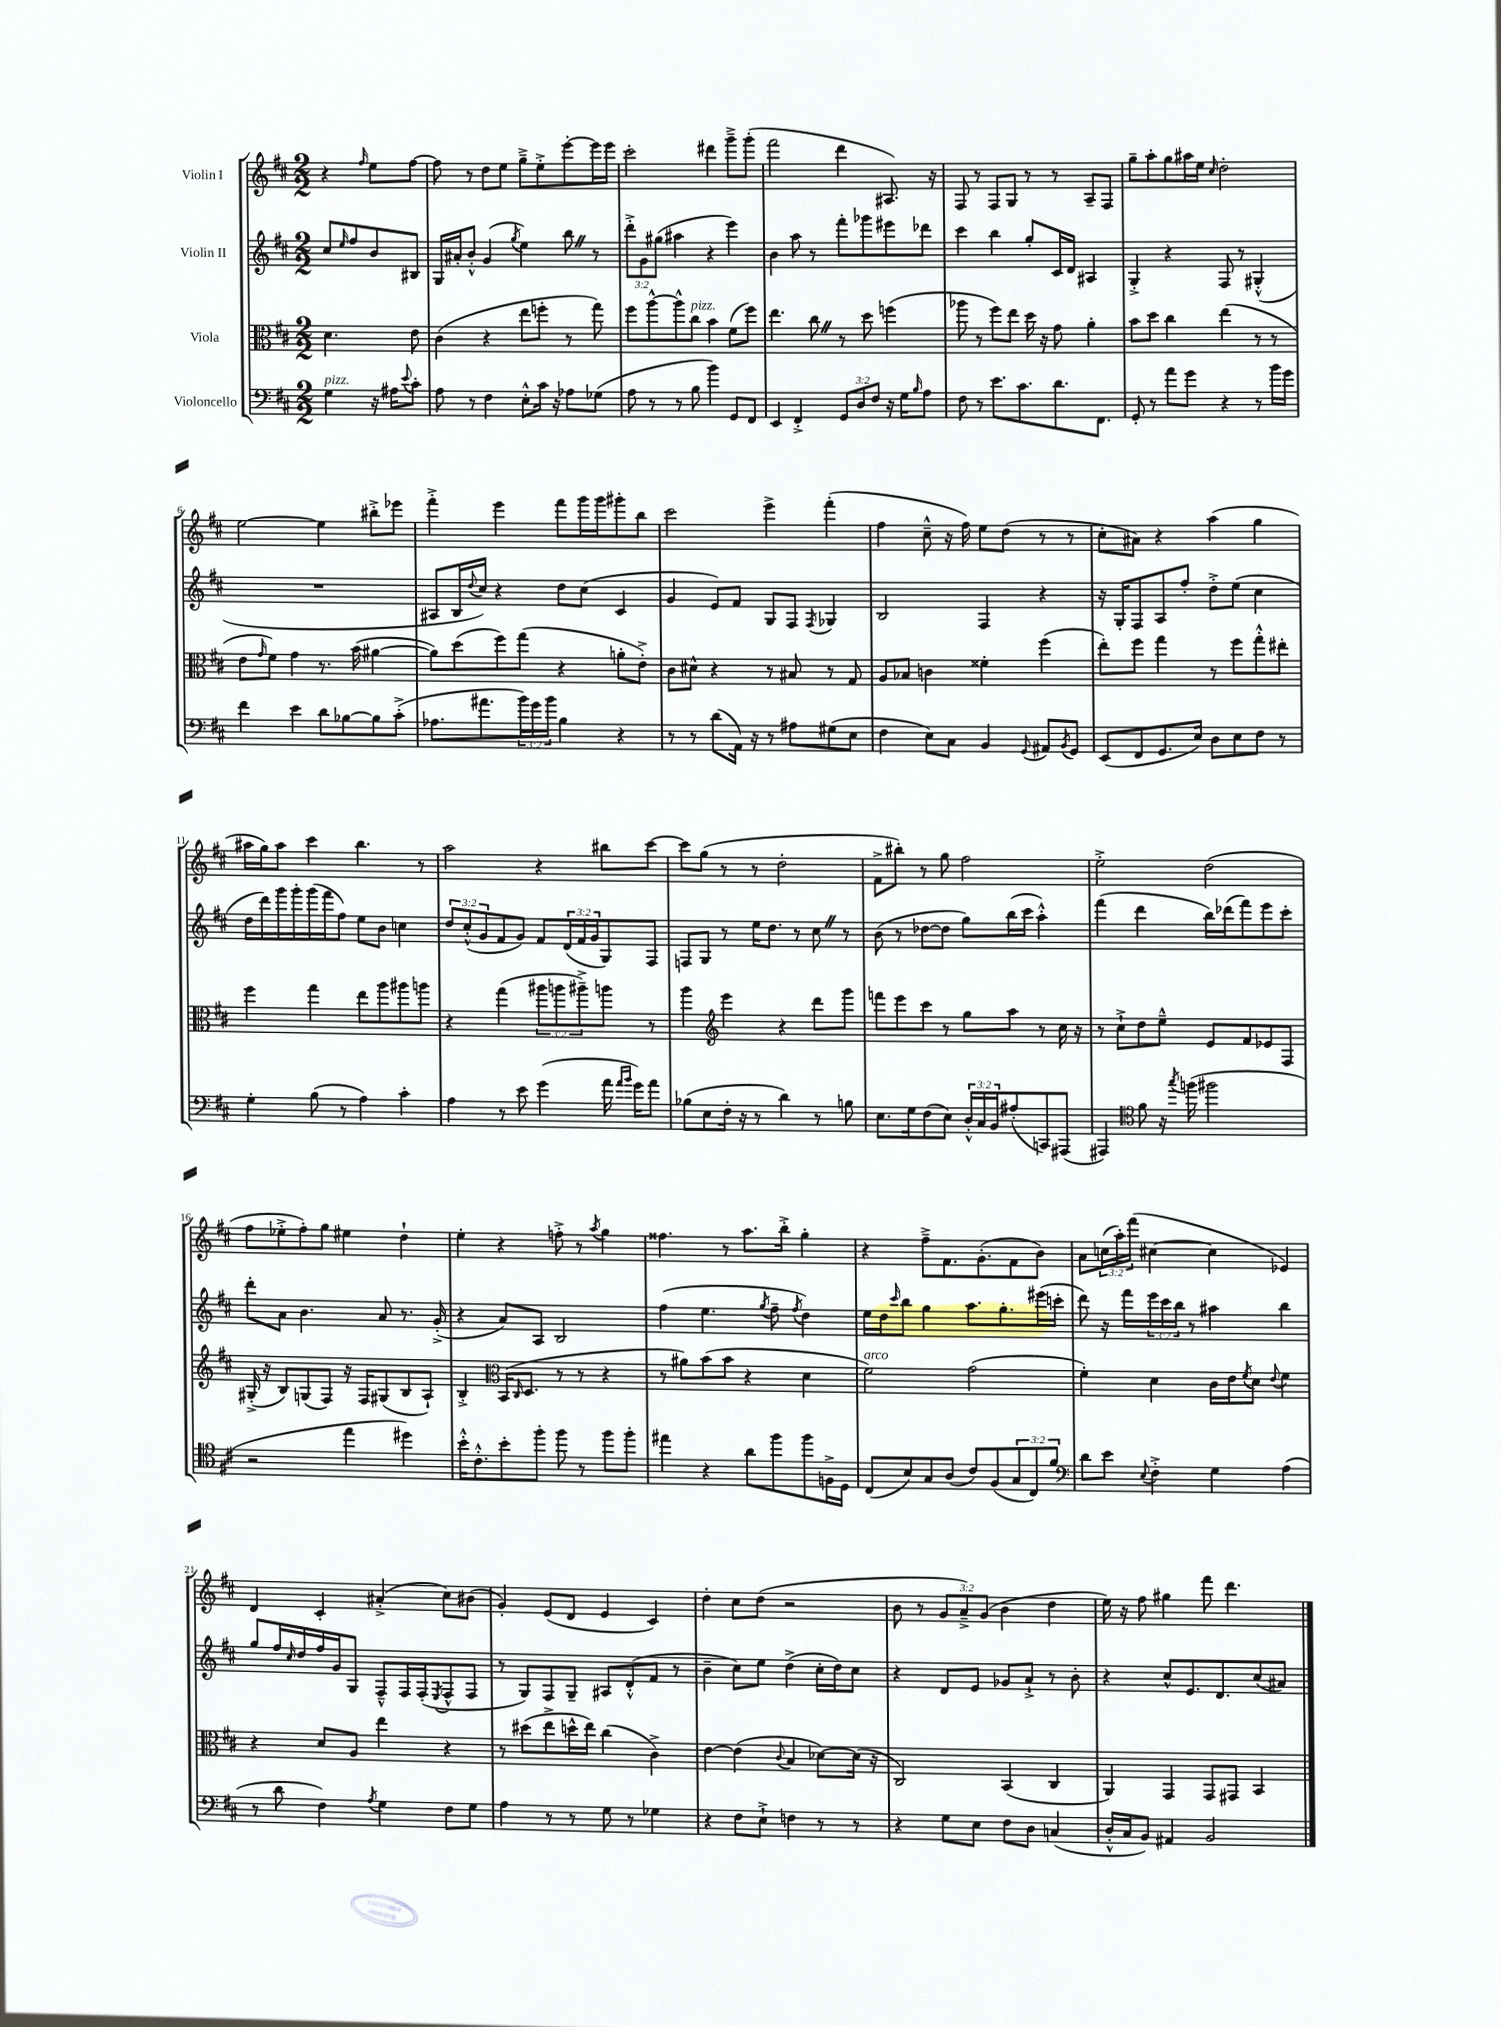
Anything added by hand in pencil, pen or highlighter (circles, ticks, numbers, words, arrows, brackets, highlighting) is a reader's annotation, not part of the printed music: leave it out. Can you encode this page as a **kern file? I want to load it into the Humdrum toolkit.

**kern	**kern	**kern	**kern
*staff4	*staff3	*staff2	*staff1
*clefF4	*clefC3	*clefG2	*clefG2
*k[f#c#]	*k[f#c#]	*k[f#c#]	*k[f#c#]
*M2/2	*M2/2	*M2/2	*M2/2
4G\	4.d\	8cc#/L	4r
.	.	16qqee/	.
.	.	8ff#/	.
.	.	.	16qqff#/
16r	.	8b/	8ee\L
16A#\LK	.	.	.
8qqe/	.	.	.
8c#'\J	8e\	8B#/J	[8ff#\J
=	=	=	=
8A\	(4c#\	16G/LL	8ff#\]
.	.	16a#'/J	.
8r	.	8b'^^/J	8r
4F#\	4r	(4g/	8dd\L
.	.	.	8ee\J
.	.	8qgg/	.
8E'^^\L	8ee\L	4ee\)	8gg~^\L
16c#\Jk	8ff'\J	.	8ee'^\
16r	.	.	.
8A-\L	8r	8bb\	[8eee'\
(8G-\J	8gg\)	8r	16eee\]L
.	.	.	16eee\JJ
=	=	=	=
8A\	8ff#\L	12ddd'^\L	2ccc#'\
.	.	12g\	.
8r	[8aa^^\	.	.
.	.	(12gg#\J	.
8r	8aa^^\]	4aa#\	.
8B\	8cc#\J	.	.
4b\)	4b\	4r	4ddd#\
8GG/L	(8f#\L	4eee\)	8ggg~^\L
8FF#/J	8ff#\J)	.	(8ggg'\J
=	=	=	=
4EE/	4.ee\	4b\	2fff#\
4FF#'^/	.	8aa\	.
.	8cc#\	8r	.
12GG/L	8r	8fff#'\L	4ddd\
12D/	.	.	.
.	8dd\	8ggg-\	.
12F#/J	.	.	.
16r	(4ff\	8eee#\	8.A#/)
16G\LK	.	.	.
16qqB/	.	.	.
8A\J	.	8ddd-\J	.
.	.	.	16r
=	=	=	=
8F#\	8aa-\	4ccc#\	8F#/
8r	8r	.	8r
8.e\L	8ff#\L)	4bb\	8F#/L
.	8ee\J	.	8G/J
8.c#\	.	.	.
.	16dd\	8gg'/L	8r
.	16r	.	.
8.d\	8g\	16c#/L	8r
.	.	16d/JJ	.
.	4a'\	4A#/	8A~/L
8.FF#\J	.	.	.
.	.	.	8F#/J
=	=	=	=
8GG'/	8b\L	4G'^/	8gg~\L
8r	8dd\J	.	8aa'\
8a\L	4cc#\	4r	8gg\
8g\J	.	.	16aa#\L
.	.	.	16ee\JJ
.	.	.	16qqcc#/
4r	(4ee\	8F#/	2dd'\
.	.	8r	.
8r	8r	(4G#'^^/	.
16b\LL	8r	.	.
16g\JJ	.	.	.
=	=	=	=
4f#\	8e\L	1r	[2ee\
.	16qqg/	.	.
.	8f#\J)	.	.
4e\	4g\	.	.
8d\L	8.r	.	4ee\]
[8B-\	.	.	.
.	(16b\	.	.
8B-\]	[4a#\	.	8bb#'^\L
(8c#'^\J	.	.	8eee-\J
=	=	=	=
8.A-\L	8a#\]L)	8A#/L	4fff#'^\
.	(8dd\	16B/L	.
.	.	8qqdd/	.
8.a#\	.	16cc#/JJ)	.
.	8ff#\)	4r	4eee\
24b\L)	(8gg\J	.	.
24g\	.	.	.
24b\JJ	.	.	.
4B\	4r	8dd\L	8fff#\L
.	.	(8cc#\J	16ggg\L
.	.	.	16ggg\J
4r	8a'\L	4c#/	8ggg#'\
.	8e'^\J)	.	8bb\J
=	=	=	=
8r	8c#\L	4g/	2ccc#\
8r	8d#^^\J	.	.
(8d\L	4r	8e/L)	.
16AA\Jk)	.	8f#/J	.
16r	.	.	.
8r	8r	8G/L	4eee^\
8A#\L	8B#/	8F#/J	.
.	.	8qF#/	.
(8G#\	8r	4G-/	(4fff#'\
8E\J	8G/	.	.
=	=	=	=
4F#\	8A/L	2B/	4ff#\
.	8B-/J	.	.
8E\L)	4c\	.	8cc#~^^\
8C#\J	.	.	16r
.	.	.	16ff#\)
4BB/	4f##'\	4F#/	8ee\L
.	.	.	(8dd\J
8qqGG/	.	.	.
8AA#/L	(4ff#\	4r	8r
8qBB/	.	.	.
8GG/J	.	.	8r
=	=	=	=
(8EE/L	8ee'\L)	16r	8cc#'\L
.	.	16G'/LK	.
8FF#/	8ff#\J	8F#/	8a#\J)
8.GG/	4gg\	8A/	4r
.	.	8ff#'/J	.
16E/Jk)	.	.	.
8D\L	8r	8dd'^\L	(4aa\
8E\	8ff#\L	(8ee\J	.
8F#\J	8gg'^^\	4cc#\	4gg\
8r	8ee#'\J	.	.
=	=	=	=
4G'\	4ff#\	16dd\LL	16aa#\LL
.	.	16ddd\)	16gg\J)
.	.	16ggg\	8aa#\J
.	.	16ggg'\	.
(8B\	4gg\	(16ggg\	4ccc#\
.	.	16fff#\J	.
8r	.	8ff#\J)	.
4A\)	8ee\L	8ee\L	4.bb\
.	8aa\	8b\J	.
4c#'\	8aa#\	4cc\	.
.	8aa\J	.	8r
=	=	=	=
4A\	4r	12dd/L	2aa\
.	.	(12cc#'^^/	.
.	.	12g/	.
8r	(4gg\	8f#/	.
8e\	.	8g/J)	.
(4g\	12aa#\L	8f#/L	4r
.	12aa\	.	.
.	.	(24d/L	.
.	12aa#~^\)	24f#/	.
.	.	24g/J	.
16a\	8aa\J	8G/)	8bb#\L
16qqa/LL	.	.	.
16qqb/JJ	.	.	.
16g\LK)	.	.	.
8a\J	8r	8F#/J	[8ccc#\J
=	=	=	=
(8B-\L	4aa\	8F/L	8ccc#\]L
8E\	.	8G/J	(8gg\J
*	*clefG2	*	*
16F#'\Jk	4eee\	8r	8r
16r	.	.	.
8r	.	16ee\LK	8r
.	.	8.dd\J	.
4d\)	4r	.	2dd'\
.	.	8r	.
8r	8ddd\L	8cc#\	.
8B\	8ggg\J	8r	.
=	=	=	=
8.E\L	8fff\L	(8b\	8f#^\L
.	8eee\	8r	8bb#'\J)
16G\k	.	.	.
(8F#\	8ccc#\J	[8dd-\L	8r
8E\J)	8r	8dd-\]J	8gg\
24D'^^/LL	8gg\L	8gg\L)	2ff#\
24C#/	.	.	.
24BB/J	.	.	.
(8A#'/	8aa\J	(16bb\L	.
.	.	16ccc#\JJ	.
8CC/)	8r	4aa'^^\)	.
(8AAA#/J	16cc#\	.	.
.	16r	.	.
=	=	=	=
4AAA#/)	8r	(4fff#\	2ee'^\
.	8cc#`^\L	.	.
*clefC4	*	*	*
8f#\	8dd\	4ddd\	.
16r	8ee~^^\J	.	.
8qgg/	.	.	.
(16ff\	.	.	.
2ff#\	8e/L	16bb\LL)	(2dd\
.	.	(16ddd-\J	.
.	8f#/	8fff#\)	.
.	8e-/	8eee\	.
.	8F#/J	8ccc#'\J	.
=	=	=	=
2r	(16G#'^/	8ddd'\L	8ff#\L
.	16r	.	.
.	8B/L)	8a\J	8ee-'^\
.	(8G/	4.b\	8ff#'\)
.	8F#/J)	.	8gg\J
4ee\	16r	.	4ee#\
.	16F#/LK	.	.
.	(8G#/	8a/	.
4dd#\)	8B/	8.r	4dd`\
.	8A`/J)	.	.
.	.	(16g'^/	.
=	=	=	=
16b'^^\LK	4B'^/	4r	4ee'\
8.c#'^^\	.	.	.
*	*clefC3	*	*
8b'\	(16BB/LK	8a/L)	4r
.	16qqC#/	.	.
.	8.D/J	.	.
8ff#'\J	.	8A/J	.
8ff#\	8r	2B/	8ff'^\
8r	8r	.	8r
.	.	.	8qaa/
8ff#\L	4r	.	4gg\
8ff#'\J	.	.	.
=	=	=	=
4ee#\	8r	(4ff#\	4.ff##\
.	8a#\L)	.	.
4r	(8b\	4.ee\	.
.	8b\J	.	8r
8a\L	4r	.	8.aa\L
.	.	8qgg/	.
8ff#\	.	8ff#~\	.
.	.	.	16bb'^\Jk
.	.	8qff#/	.
8ff#\	4d\	4dd\)	4gg'\
16F^\L	.	.	.
16D\JJ	.	.	.
=	=	=	=
(8C#/L	2f#\)	16ee\LL	4r
.	.	16dd\J	.
.	.	16qqccc#/	.
8B/)	.	8bb\J	.
8G/	.	4gg\	8ff#~^\L
(8A/J	.	.	8.f#\
8c#/L)	(2g\	8.aa\L	.
.	.	.	(8.g'\
(8F#/	.	.	.
.	.	8.gg'\	.
12G/	.	.	8f#\
12C#/)	.	.	.
.	.	(16eee#\L	8b\J)
12f#/J	.	.	.
.	.	16ccc'\JJ	.
=	=	=	=
*clefF4	*	*	*
8d\L	4f#'\)	8ddd\)	8a\L
8e\J	.	16r	(24cc\L
.	.	.	24aa'\)
.	.	16fff#\LL	.
.	.	.	(24fff#\JJ
8qqE/	.	.	.
4F#'^\	4d\	24eee\	[4cc#\
.	.	24ccc#\	.
.	.	24bb\JJ	.
.	.	8r	.
4G\	16c#\LL	4aa#\	4cc#\]
.	16e\J	.	.
.	8qf#/	.	.
.	8d\J	.	.
.	8qqe/	.	.
(4A\	4f#\	4bb\	4e-/)
=	=	=	=
8r	4r	8gg/L	4d/
8d\	.	16ff#/L	.
.	.	16qqcc#/	.
.	.	16dd/	.
4F#\)	8d/L	16ff#/	4c#'/
.	.	16g/J	.
.	8A/J	8G/J	.
8qA/	.	.	.
4G\	4ee\	8F#~^^/L	(4a#'^/
.	.	16F#/L	.
.	.	(16F#'/J	.
.	.	8qE/	.
8F#\L	4r	8F#^^/	8cc#\L)
8G\J	.	8F#/J	(8b#\J
=	=	=	=
4A\	8r	8r	4g'/)
.	(8dd#\L	8G/L)	.
8r	8ee^\	8F#/	(8e/L
8r	16dd^^\L	8G~/J	8d/J
.	16ee\JJ)	.	.
8G\	(4cc#\	8A#/L	4e/
8r	.	(8d'^^/	.
4G-\	4c#^\)	8f#/J	4c#/)
.	.	8r	.
=	=	=	=
4r	[4e\	4b~\	4dd'\
8F#\L	(4e\]	8cc#\L)	8cc#\L
8E`^\J	.	8ee\J	(8dd\J
.	8qqc#/	.	.
4F\	4B/	(4dd^\	2r
8r	[8d-\L)	16cc#'\LL	.
.	.	16dd\J)	.
8r	(16d-\]Jk	8cc#\J	.
.	16r	.	.
=	=	=	=
4r	2C#/)	4r	8b\
.	.	.	8r
8G\L	.	8d/L	12g/L
.	.	.	12a~^/)
8E\J	.	8e/J	.
.	.	.	(12g/J
8F#\L	(4BB/	8g-/L	4b\
8D\J	.	8a`^/J	.
(4C/	4C#/	8r	4dd\
.	.	8b'\	.
=	=	=	=
16D'^^/LL	4AA/)	4r	16ee\)
16C#/J	.	.	16r
8BB/J)	.	.	8ff#\
4AA#/	4GG/	8cc#^^/L	4gg#\
.	.	8.e/	.
2BB/	8GG/L	.	8fff#\
.	.	8.d/	.
.	8GG#/J	.	4.ddd\
.	4BB/	(8cc#/	.
.	.	8a#/J)	.
==	==	==	==
*-	*-	*-	*-
